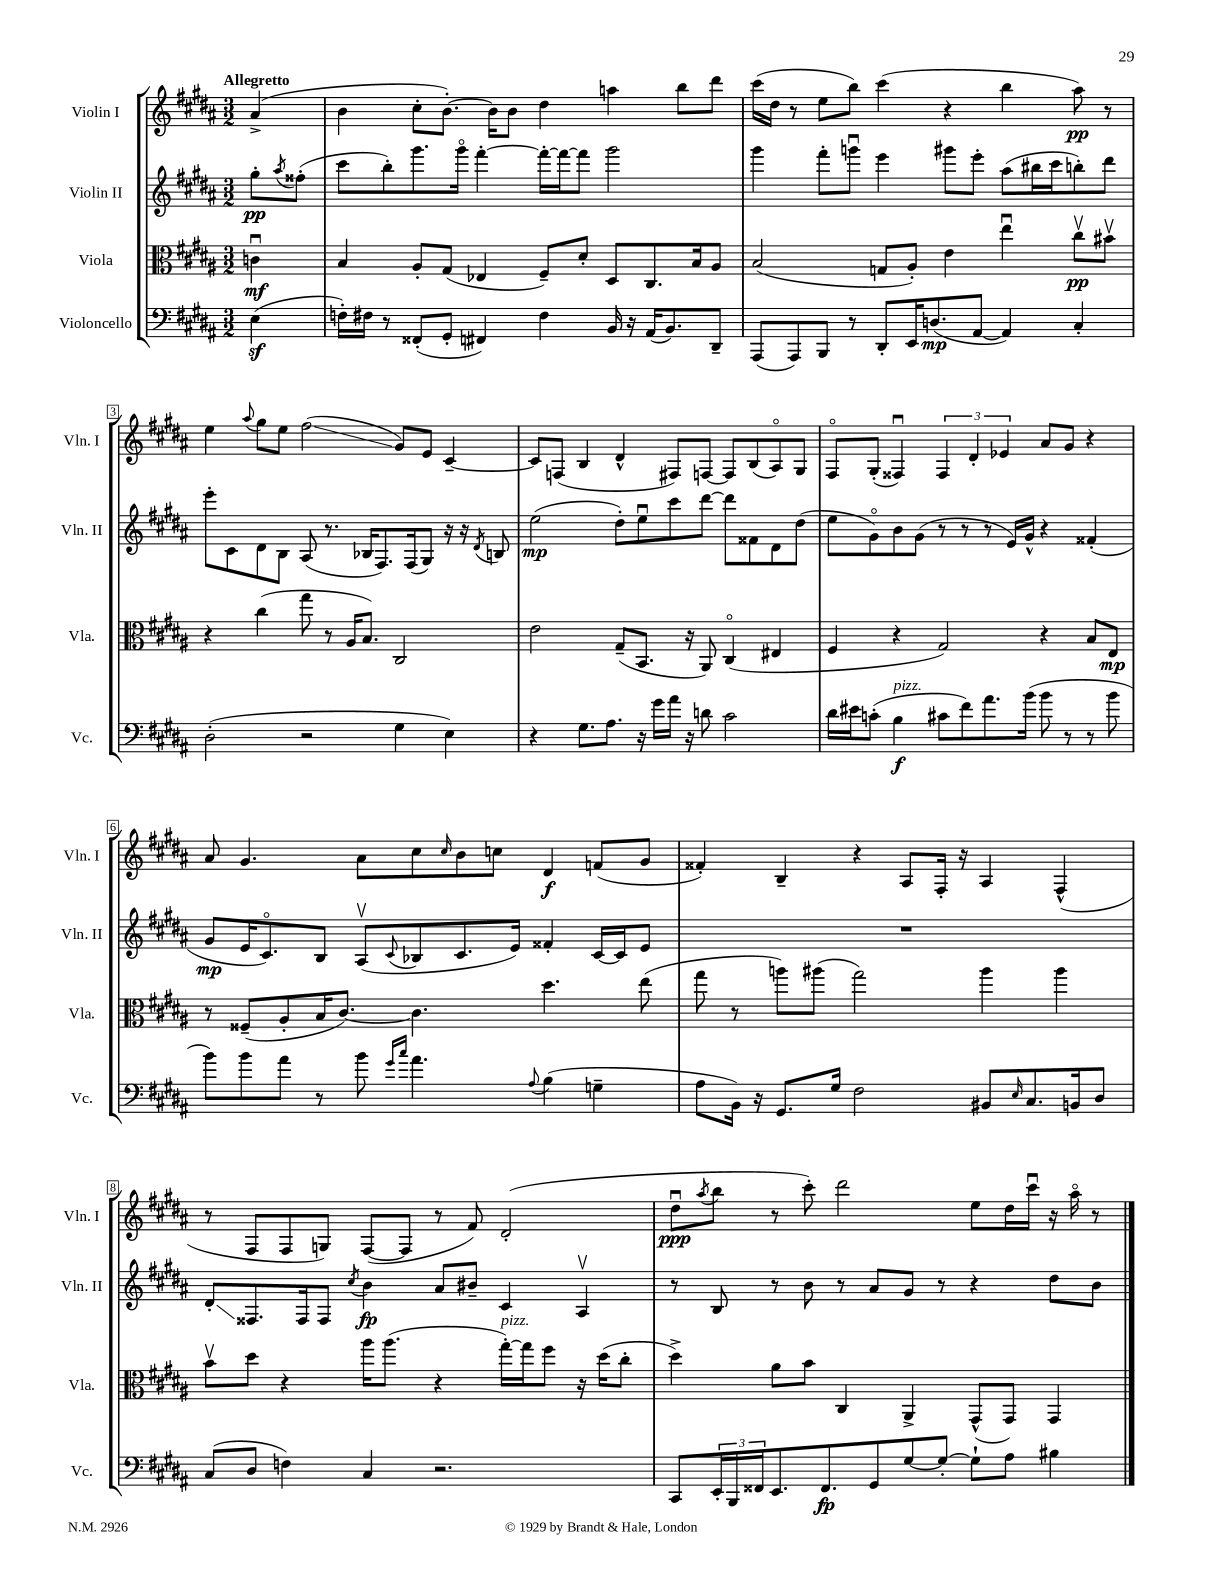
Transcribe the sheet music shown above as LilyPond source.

<<
\new StaffGroup <<
\new Staff = "s0" \with { instrumentName = "Violin I" shortInstrumentName = "Vln. I" } {
    \clef treble \key b \major \numericTimeSignature \time 3/2 \partial 4 \tempo "Allegretto"
    ais'4->( |
    b'4 cis''8-. b'8.~-.) b'16 b'8 dis''4 a''4 b''8 dis'''8 |
    cis'''16( dis''16 r8 e''8 b''8) cis'''4( r4 b''4 ais''8\pp) r8 |
    e''4 \appoggiatura { ais''8 } gis''8 e''8 fis''2\glissando( gis'8) e'8 cis'4~-- |
    cis'8 f8( b4 dis'4-^ fis8) f8~ f8 b8( ais8\flageolet) gis8 |
    fis8\flageolet gis8-.( fisis4\downbow) \tuplet 3/2 { fisis4 dis'4-. ees'4 } ais'8 gis'8 r4 |
    ais'8 gis'4. ais'8 cis''8 \grace { cis''16 } b'8 c''8 dis'4\f f'8( gis'8 |
    fisis'4-.) b4-- r4 ais8 fis16-. r16 ais4 fis4-^( |
    r8 fis8 fis8 g8) fis8~( fis8 r8 fis'8) dis'2-.( |
    dis''8\downbow\ppp \acciaccatura { ais''8 } b''8 r8 cis'''8-.) dis'''2 e''8 dis''16 cis'''16\downbow r16 ais''16\flageolet r8 \bar "|." |
}
\new Staff = "s1" \with { instrumentName = "Violin II" shortInstrumentName = "Vln. II" } {
    \clef treble \key b \major \numericTimeSignature \time 3/2 \partial 4
    gis''8-.\pp \acciaccatura { ais''8 } fisis''8-.( |
    cis'''8 b''8-.) gis'''8. gis'''16\flageolet fis'''4~-. fis'''16~-. fis'''16~ fis'''8 gis'''2 |
    gis'''4 fis'''8-. g'''8\downbow e'''4 gis'''8 e'''8-. ais''8( bis''16 cis'''16 b''8-.) dis'''8 |
    e'''8-. cis'8 dis'8 b8 ais8( r8. bes16 fis8.) fis16( gis8) r16 r16 \acciaccatura { dis'8 } b8 |
    e''2\mp( dis''8-.) e''8\downbow cis'''8 dis'''8~ dis'''8 fisis'8 dis'8 dis''8( |
    e''8 gis'8\flageolet) b'8 gis'8( r8 r8 r8 e'16) gis'16-^ r4 fisis'4-.( |
    gis'8\mp e'16 cis'8.\flageolet) b8 ais8\upbow( \appoggiatura { cis'8 } bes8 cis'8. e'16) fisis'4-. cis'16~ cis'16 e'8 |
    R1. |
    dis'8-.\glissando fisis8. fisis16 fisis8 \acciaccatura { cis''8 } b'4\fp ais'8 bis'8-- cis'4 ais4\upbow |
    r8 b8 r8 b'8 r8 ais'8 gis'8 r8 r4 dis''8 b'8 \bar "|." |
}
\new Staff = "s2" \with { instrumentName = "Viola" shortInstrumentName = "Vla." } {
    \clef alto \key b \major \numericTimeSignature \time 3/2 \partial 4
    c'4\downbow\mf |
    b4 ais8-. gis8( ees4 fis8--) dis'8-. dis8 cis8. b16 ais8 |
    b2( g8 ais8-.) e'4 e''4\downbow cis''8\upbow\pp bis'8\upbow |
    r4 cis''4( gis''8 r8 ais16 b8.) cis2 |
    e'2 gis8--( b,8. r16 ais,8) cis4\flageolet( eis4 |
    fis4 r4 gis2) r4 b8 e8\mp |
    r8 fisis8--( ais8-. b16 cis'8.~) cis'4. dis''4. e''8( |
    gis''8 r8 a''8) ais''8( gis''2) ais''4 ais''4 |
    b'8\upbow dis''8 r4 ais''16 ais''8.( r4 gis''16~-.^\markup { \italic "pizz." }) gis''16 fis''8 r16 dis''16( cis''8-. |
    dis''4->) ais'8 b'8 cis4 ais,4-> gis,8-^( gis,8) gis,4 \bar "|." |
}
\new Staff = "s3" \with { instrumentName = "Violoncello" shortInstrumentName = "Vc." } {
    \clef bass \key b \major \numericTimeSignature \time 3/2 \partial 4
    e4\sf( |
    f16-.) fis16 r8 fisis,8-.( gis,8-. fis,4) fis4 b,16 r16 ais,16( b,8.) dis,8-- |
    ais,,8( ais,,8) b,,8 r8 dis,8-. e,16 d8.\mp( ais,8~ ais,4) cis4-. |
    dis2-.( r2 gis4 e4) |
    r4 gis8. ais8. r16 gis'16 ais'16 r16 d'8 cis'2 |
    dis'16 eis'16 c'8-.( b4\f^\markup { \italic "pizz." } cis'8 fis'8) ais'8. b'16( b'8 r8 r8 b'8 |
    b'8) b'8 ais'8 r8 b'8 \grace { gis'16 cis''16 } ais'4. \appoggiatura { ais8 } b4( g4-- |
    ais8 b,16) r16 gis,8. gis16 fis2 bis,8 \grace { e16 } cis8. b,16 dis8 |
    cis8( dis8 f4) cis4 r2. |
    cis,8 \tuplet 3/2 { e,16-. b,,16 fisis,16 } e,8. fisis,8.\fp gis,8 gis8~ gis8~-. gis8-! ais8 bis4 \bar "|." |
}
>>
>>
\layout { \context { \Score \override BarNumber.stencil = #(make-stencil-boxer 0.1 0.3 ly:text-interface::print) } }
